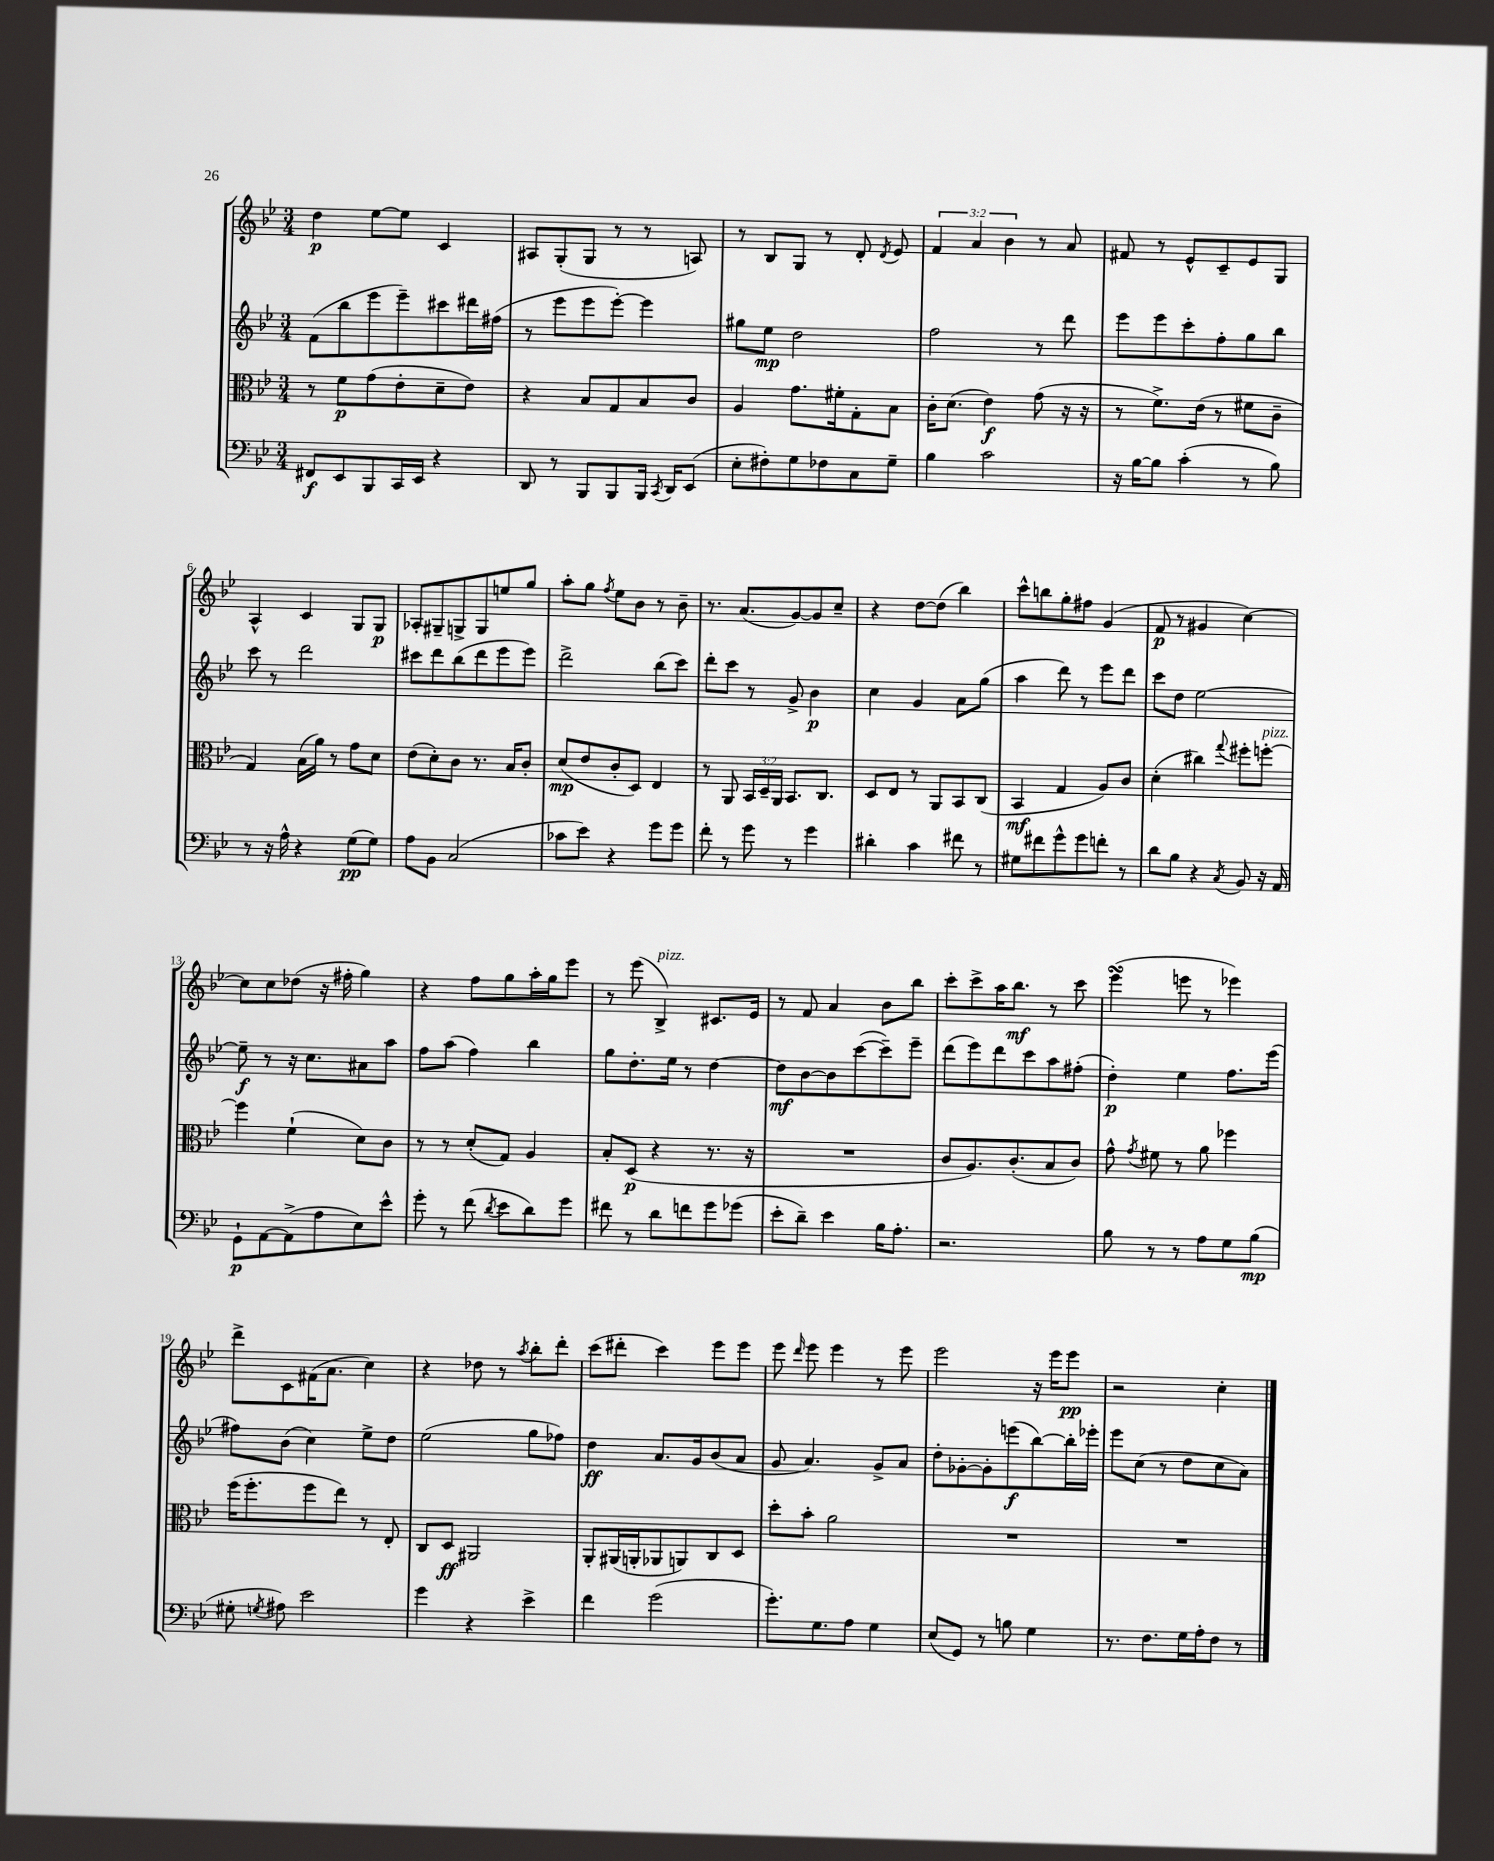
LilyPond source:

<<
\new StaffGroup <<
\new Staff = "s0" {
    \clef treble \key bes \major \numericTimeSignature \time 3/4 \override Staff.TupletNumber.text = #tuplet-number::calc-fraction-text
    \autoBeamOff d''4\p ees''8[~ ees''8] c'4 |
    ais8[ g8-.( g8] r8 r8 a8) |
    r8 bes8[ g8] r8 d'8-. \acciaccatura { d'8 } ees'8 |
    \tuplet 3/2 { f'4 a'4 bes'4 } r8 a'8 |
    fis'8 r8 ees'8[-^ c'8-- ees'8 g8] |
    a4-^ c'4 g8[ g8]\p |
    aes8[-. gis8-- g8-> g8 e''8 g''8] |
    a''8[-. g''8] \acciaccatura { f''8 } ees''8[ bes'8] r8 bes'8-- |
    r8. a'8.[( g'8~) g'8 c''8]-- |
    r4 d''8[~ d''8]( bes''4) |
    c'''8[-^ b''8 g''8-. fis''8] g'4( |
    f'8\p r8 gis'4 c''4~) |
    c''8[ c''8 des''8]( r16 fis''16-. g''4) |
    r4 f''8[ g''8 a''16-. g''16 ees'''8] |
    r8 ees'''8( bes4->^\markup { \italic "pizz." }) cis'8.[ ees'16] |
    r8 f'8 a'4 bes'8[ bes''8] |
    c'''8[-. c'''8-> a''16 bes''8.]\mf r8 c'''8 |
    ees'''4\turn( e'''8 r8 ees'''4) |
    d'''8[-> c'8 fis'16( a'8.] c''4) |
    r4 des''8 r8 \acciaccatura { a''8 } bes''8[-. d'''8]-. |
    c'''8[( dis'''8]-. c'''4) ees'''8[ ees'''8] |
    ees'''8 \grace { d'''16 } ees'''8 ees'''4 r8 ees'''8 |
    ees'''2 r16 ees'''16[ ees'''8]\pp |
    r2 c''4-. \bar "|." |
}
\new Staff = "s1" {
    \clef treble \key bes \major \numericTimeSignature \time 3/4
    \autoBeamOff f'8[( bes''8 ees'''8 ees'''8--) cis'''8 dis'''16 fis''16]( |
    r8 ees'''8[ ees'''8 ees'''8]~-.) ees'''4 |
    gis''8[ ees''8]\mp d''2 |
    f''2 r8 d'''8 |
    ees'''8[ ees'''8 c'''8-. f''8-. g''8 bes''8] |
    c'''8 r8 d'''2 |
    cis'''8[ d'''8 bes''8( d'''8 ees'''8 ees'''8]) |
    d'''2-> bes''8[( c'''8]) |
    d'''8[-. c'''8] r8 g'8-> bes'4\p |
    c''4 g'4 a'8[ g''8]( |
    a''4 d'''8) r8 ees'''8[ d'''8] |
    c'''8[ d''8] ees''2~ |
    ees''8--\f r8 r16 c''8.[ ais'8 a''8] |
    f''8[ a''8]( f''4) bes''4 |
    g''8[ d''8.-. ees''16] r8 d''4~ |
    d''8[\mf bes'8~ bes'8 c'''8~( c'''8--) ees'''8]-- |
    d'''8[( ees'''8) d'''8 c'''8 a''8 fis''8]-.( |
    d''4-.\p) ees''4 f''8.[ ees'''16]( |
    fis''8[) bes'8]( c''4) ees''8[-> d''8] |
    ees''2( g''8[ fes''8]) |
    d''4\ff a'8.[ g'16 bes'8( a'8] |
    g'8 a'4.) g'8[-> a'8] |
    d''8[-. ges'8~-. ges'8-. e'''8\f( bes''8~) bes''16-. ees'''16]-. |
    ees'''8[ c''8]( r8 d''8[ c''8 a'8]) \bar "|." |
}
\new Staff = "s2" {
    \clef alto \key bes \major \numericTimeSignature \time 3/4 \override Staff.TupletNumber.text = #tuplet-number::calc-fraction-text
    \autoBeamOff r8 f'8[\p g'8( ees'8-. d'8-- ees'8]) |
    r4 bes8[ g8 bes8 c'8] |
    a4 g'8.[ fis'16-. g8-. bes8] |
    c'16[-. d'8.]( ees'4\f) g'8( r16 r16 |
    r8 f'8.[->) ees'16]( r8 fis'8[ c'8]-- |
    g4) bes16[( a'16]) r8 g'8[ d'8] |
    ees'8[( d'8-.) c'8] r8. bes16[ c'8]-. |
    d'8[\mp( ees'8 c'8-. d8]) ees4 |
    r8 a,8 \tuplet 3/2 { bes,16[ d16-- a,16] } bes,8.[ c8.] |
    d8[ ees8] r8 a,8[ bes,8 c8]( |
    bes,4\mf g4 a8[) c'8] |
    d'4-.( cis''4) \appoggiatura { g''8 } fis''8[-. f''8]~-.^\markup { \italic "pizz." } |
    f''4 f'4-!( d'8[) c'8] |
    r8 r8 d'8[-.( g8]) a4 |
    bes8[-. d8]\p( r4 r8. r16 |
    R2. |
    c'8[ a8.) c'8.-.( bes8 c'8]) |
    g'8-^ \acciaccatura { g'8 } fis'8 r8 a'8 fes''4 |
    f''16[( f''8.-. f''8 ees''8]) r8 ees8-. |
    c8[ d8]\ff ais,2 |
    a,8[-. ais,16( a,16-. aes,8 a,8) c8 d8] |
    d''8[-. bes'8]-. a'2 |
    R2. |
    R2. \bar "|." |
}
\new Staff = "s3" {
    \clef bass \key bes \major \numericTimeSignature \time 3/4
    \autoBeamOff fis,8[\f ees,8 bes,,8 c,16 ees,16] r4 |
    d,8 r8 bes,,8[ bes,,8 bes,,16] \acciaccatura { c,8 } d,16[ ees,8]( |
    ees8[-. fis8-.) g8 fes8 c8 g8]-- |
    bes4 c'2 |
    r16 bes16[~ bes8] c'4-.( r8 bes8) |
    r8 r16 a16-^ r4 g8[\pp( g8]) |
    a8[ bes,8] c2( |
    ces'8[ ees'8]) r4 g'8[ g'8] |
    f'8-. r8 g'8 r8 g'4 |
    dis'4-. c'4 fis'8 r8 |
    gis8[ fis'8 g'8-^ g'8 f'8]-. r8 |
    d'8[ bes8] r4 \acciaccatura { c8 } bes,8 r16 a,16 |
    g,8[-!\p a,8~ a,8->( a8 ees8) ees'8]-^ |
    g'8-. r8 f'8( \acciaccatura { d'8 } ees'8[ d'8) g'8] |
    fis'8 r8 d'8[ f'8 g'8 ges'8]( |
    ees'8[-. d'8]--) ees'4 bes16[ a8.]-. |
    r2. |
    bes8 r8 r8 a8[ g8 bes8]\mp( |
    gis8-. \acciaccatura { g8 } ais8) ees'2 |
    g'4 r4 ees'4-> |
    f'4 g'2( |
    g'8.[-.) g8. a8] g4 |
    ees8[( g,8]) r8 b8 g4 |
    r8. f8.[ g16 a16-. f8] r8 \bar "|." |
}
>>
>>
